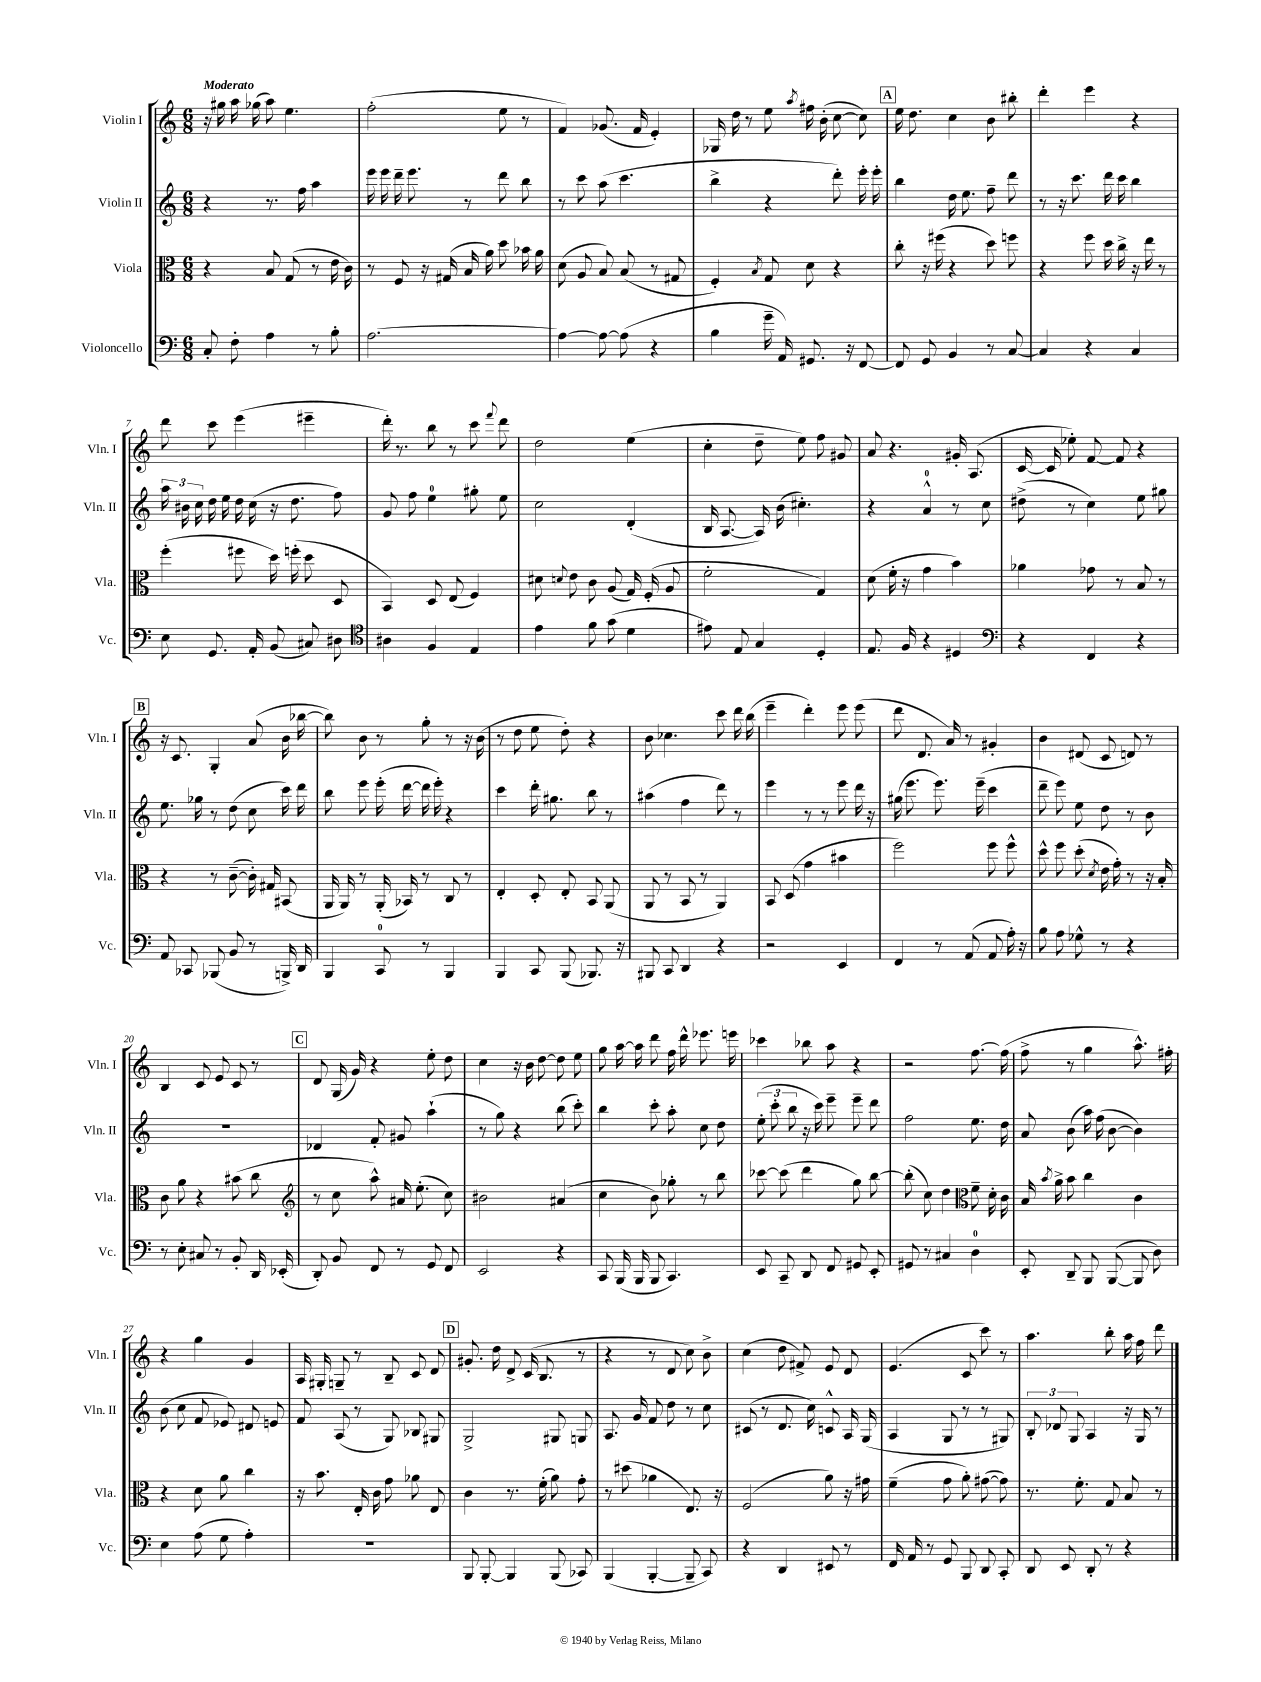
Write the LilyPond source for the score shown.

<<
\new StaffGroup <<
\new Staff = "s0" \with { instrumentName = "Violin I" shortInstrumentName = "Vln. I" } {
    \clef treble \key c \major \numericTimeSignature \time 6/8 \tempo "Moderato"
    \autoBeamOff r16 gis''16 a''16 ges''16( a''8) e''4. |
    f''2-.( e''8 r8 |
    f'4) ges'8.( f'16 e'4-.) |
    ges16 d''16 r8 e''8 \acciaccatura { a''8 } fis''16 b'16-.( c''8~ c''8) |
    \mark \markup { \box "A" } e''16 d''8. c''4 b'8 bis''8-. |
    d'''4-. e'''4 r4 |
    d'''8 c'''8 e'''4( eis'''4-- |
    d'''16-.) r8. b''8 r8 c'''8 \appoggiatura { f'''8 } d'''8 |
    d''2 e''4( |
    c''4-. d''8-- e''8) f''8 gis'8 |
    a'8 r4. gis'16-. a8.( |
    c'16~ c'16 ees''8-.) f'8~ f'8 r4 |
    \mark \markup { \box "B" } r16 c'8. g4-. a'8( b'16 bes''16~ |
    bes''8) b'8 r8 g''8-. r8 r16 b'16( |
    r8 d''8 e''8 d''8-.) r4 |
    b'8 ces''4. c'''8 d'''16 b''16( |
    e'''4-- d'''4-.) e'''8 e'''8( |
    d'''8 d'8. a'16) r8 gis'4-. |
    b'4 dis'8( c'8 d'8) r8 |
    b4 c'8 e'8 c'8 r8 |
    \mark \markup { \box "C" } d'8 g16( g'16) r4 e''8-. d''8 |
    c''4 r16 b'16 d''8~ d''8 e''8 |
    g''8 a''16~ a''16 d'''8 f''16 d'''16-^ ees'''8. e'''16 |
    ces'''4 bes''8 a''8 r4 |
    r2 f''8.~ f''16( |
    f''8-> r8 g''4 a''8.-^) fis''16-. |
    r4 g''4 g'4 |
    a16 gis16-. g8-- r8 b8-- c'8 d'8 |
    \mark \markup { \box "D" } gis'8.-. d''16 d'8-> c'16( b8. r8 |
    r4 r8 d'8 c''8) b'8-> |
    c''4( d''8 fis'8->) e'8 d'8 |
    e'4.( c'8 c'''8) r8 |
    a''4. b''8-. a''16 f''16 d'''8 \bar "|." |
}
\new Staff = "s1" \with { instrumentName = "Violin II" shortInstrumentName = "Vln. II" } {
    \clef treble \key c \major \numericTimeSignature \time 6/8
    \autoBeamOff r4 r8. f''16 a''4 |
    e'''16 e'''16 d'''16-- e'''8. r8 d'''8 b''8 |
    r8 c'''8 a''8( c'''4. |
    b''4-> r4 d'''8-.) e'''16-. e'''16-. |
    \mark \markup { \box "A" } b''4 d''16 e''8. f''8-- d'''8 |
    r8 r16 c'''8. d'''16 c'''16 b''4 |
    \tuplet 3/2 { a''16 bis'16 c''16 } d''16 e''16 d''16 c''16( r16 d''8. f''8) |
    g'8 f''8 e''4-0 gis''8-. e''8 |
    c''2 d'4-.( |
    b16 a8.~ a16) b'16( cis''4.-.) |
    r4 a'4-0-^ r8 c''8 |
    dis''8->( r8 c''4) e''8 gis''8 |
    \mark \markup { \box "B" } e''8. ges''16 r8 d''8( c''8 c'''16) d'''16 |
    b''8 e'''8 e'''16-.( d'''16~ d'''16 e'''16-.) r4 |
    c'''4 d'''16-. gis''8. b''8 r8 |
    ais''4( f''4 d'''8) r8 |
    e'''4 r8 r8 e'''8 d'''16 r16 |
    gis''16( e'''8. e'''8.) e'''16--( c'''4 |
    d'''8-- e'''8) e''8 d''8 r8 b'8 |
    R2. |
    \mark \markup { \box "C" } des'4 f'8-. gis'8 a''4-!( |
    r8 g''8) r4 b''8( c'''8-.) |
    b''4 c'''8-. a''8-. c''8 d''8 |
    \tuplet 3/2 { e''8-.( c'''8-. b''8 } r16 c'''16) e'''8-- e'''8-- d'''8 |
    f''2 e''8. d''16 |
    a'8 b'8( a''16) f''16( b'8~ b'4) |
    b'8( c''8 f'8 ees'8) dis'8 e'8 |
    f'8 a8( r8 g8) bes8 gis8 |
    \mark \markup { \box "D" } g2-> gis8 g8 |
    a8. g'16 f'8 d''8 r8 c''8 |
    cis'8( r8 d'8. c''16) c'8-^ a16 g16( |
    a4 g8 r8 r8 gis8) |
    \tuplet 3/2 { b8-. des'8 g8 } a4 r16 g16 r8 \bar "|." |
}
\new Staff = "s2" \with { instrumentName = "Viola" shortInstrumentName = "Vla." } {
    \clef alto \key c \major \numericTimeSignature \time 6/8
    \autoBeamOff r4 b8 g8( r8 e'16 c'16) |
    r8 f8 r16 gis16( b16 a'16) d''8 bes'16 a'16 |
    d'8( a8 b8) b8( r8 gis8 |
    f4-.) \acciaccatura { b8 } g8 d'8 r4 |
    \mark \markup { \box "A" } c''8-. r16 fis''16( r4 d''8) f''8 |
    r4 f''8 d''16 c''16-> r16 e''16 r8 |
    f''4-.( fis''8 d''16) f''16-.( d''8 d8 |
    b,4) d8 e8( f4) |
    dis'8 \appoggiatura { d'8 } e'8 c'8 a8( g16) f16-.( a8 |
    f'2-. g4) |
    d'8( f'16-. r16 g'4 b'4) |
    aes'4 ges'8 r8 b8 r8 |
    \mark \markup { \box "B" } r4 r8 c'8~--( c'16-.) gis16 bis,8( |
    a,16 a,16) r8 a,16-.( bes,16) r8 c8 r8 |
    e4-. d8-. e8-. b,8 a,8( |
    a,8 r8 b,8 r8 a,4) |
    b,8 d8( g'4 bis'4 |
    f''2) f''8 f''8-^ |
    d''8-^ f''8 d''8-.( \acciaccatura { d'8 } e'16 g'16-.) r8 r16 b16-. |
    c'8 a'8 r4 bis'8( c''8 |
    \mark \markup { \box "C" } \clef treble r8 c''8 a''8-^) ais'16 e''8.-.( c''8) |
    bis'2 ais'4( |
    c''4 b'8) ges''8-. r8 b''8 |
    ces'''8~ ces'''8( d'''4 g''8) b''8~ |
    b''8-.( c''8) d''4 \clef alto f'8-- d'16-. c'16 |
    b16 \acciaccatura { b'8 } a'16-> b'8 c''4 c'4 |
    r4 d'8 a'8 c''4 |
    r16 b'8. e16-. c'16 g'8 aes'8 e8 |
    \mark \markup { \box "D" } c'4 r8. f'16-.( a'8) g'8-. |
    r8 dis''8( aes'4 e8.) r16 |
    f2( a'8) r16 gis'16 |
    f'4--( g'8 a'8-.) gis'8~( gis'8) |
    r8. f'8.-. g8 b8 r8 \bar "|." |
}
\new Staff = "s3" \with { instrumentName = "Violoncello" shortInstrumentName = "Vc." } {
    \clef bass \key c \major \numericTimeSignature \time 6/8
    \autoBeamOff c8-. f8-. a4 r8 b8-. |
    a2.~ |
    a4~ a8~ a8( r4 |
    b4 g'16-- a,16) gis,8. r16 f,8~ |
    \mark \markup { \box "A" } f,8 g,8 b,4 r8 c8~ |
    c4 r4 c4 |
    e8 g,8. a,16-. b,8( cis8) dis8 |
    \clef tenor ais4 f4 e4 |
    e'4 f'8 g'8( d'4 |
    eis'8) e8 g4 d4-. |
    e8. f16 r4 dis4 |
    \clef bass r4 f,4 r4 |
    \mark \markup { \box "B" } a,8 ces,8 bes,,8( b,8 r8 b,,16->) d,16 |
    b,,4 c,8-0 r8 b,,4 |
    b,,4 c,8 b,,8( bes,,8.) r16 |
    bis,,8 c,8 d,4 r4 |
    r2 e,4 |
    f,4 r8 a,8( a,8 a16-.) r16 |
    b8 a8 ges8-^ r8 r4 |
    r8 e8-. cis8 r8 b,8-. d,16 ees,16-.( |
    \mark \markup { \box "C" } d,8-.) b,8 f,8 r8 g,8 f,8 |
    e,2 r4 |
    c,8 b,,16( b,,16 b,,8 c,4.) |
    e,8 c,8-- d,8 f,8 gis,8 e,8-. |
    gis,8 r8 cis4 d4-0 |
    e,8-. d,8-- b,,8 b,,8~( b,,8 d8) |
    e4 a8( g8 a4-.) |
    R2. |
    \mark \markup { \box "D" } b,,8 b,,8~-. b,,4 b,,8( ces,8) |
    b,,4( b,,4~-. b,,8-- c,8) |
    r4 d,4 eis,8 r8 |
    f,16 a,16 r8 g,8 b,,8 d,8 c,8-. |
    d,8 e,8 d,8-. r8 r4 \bar "|." |
}
>>
>>
